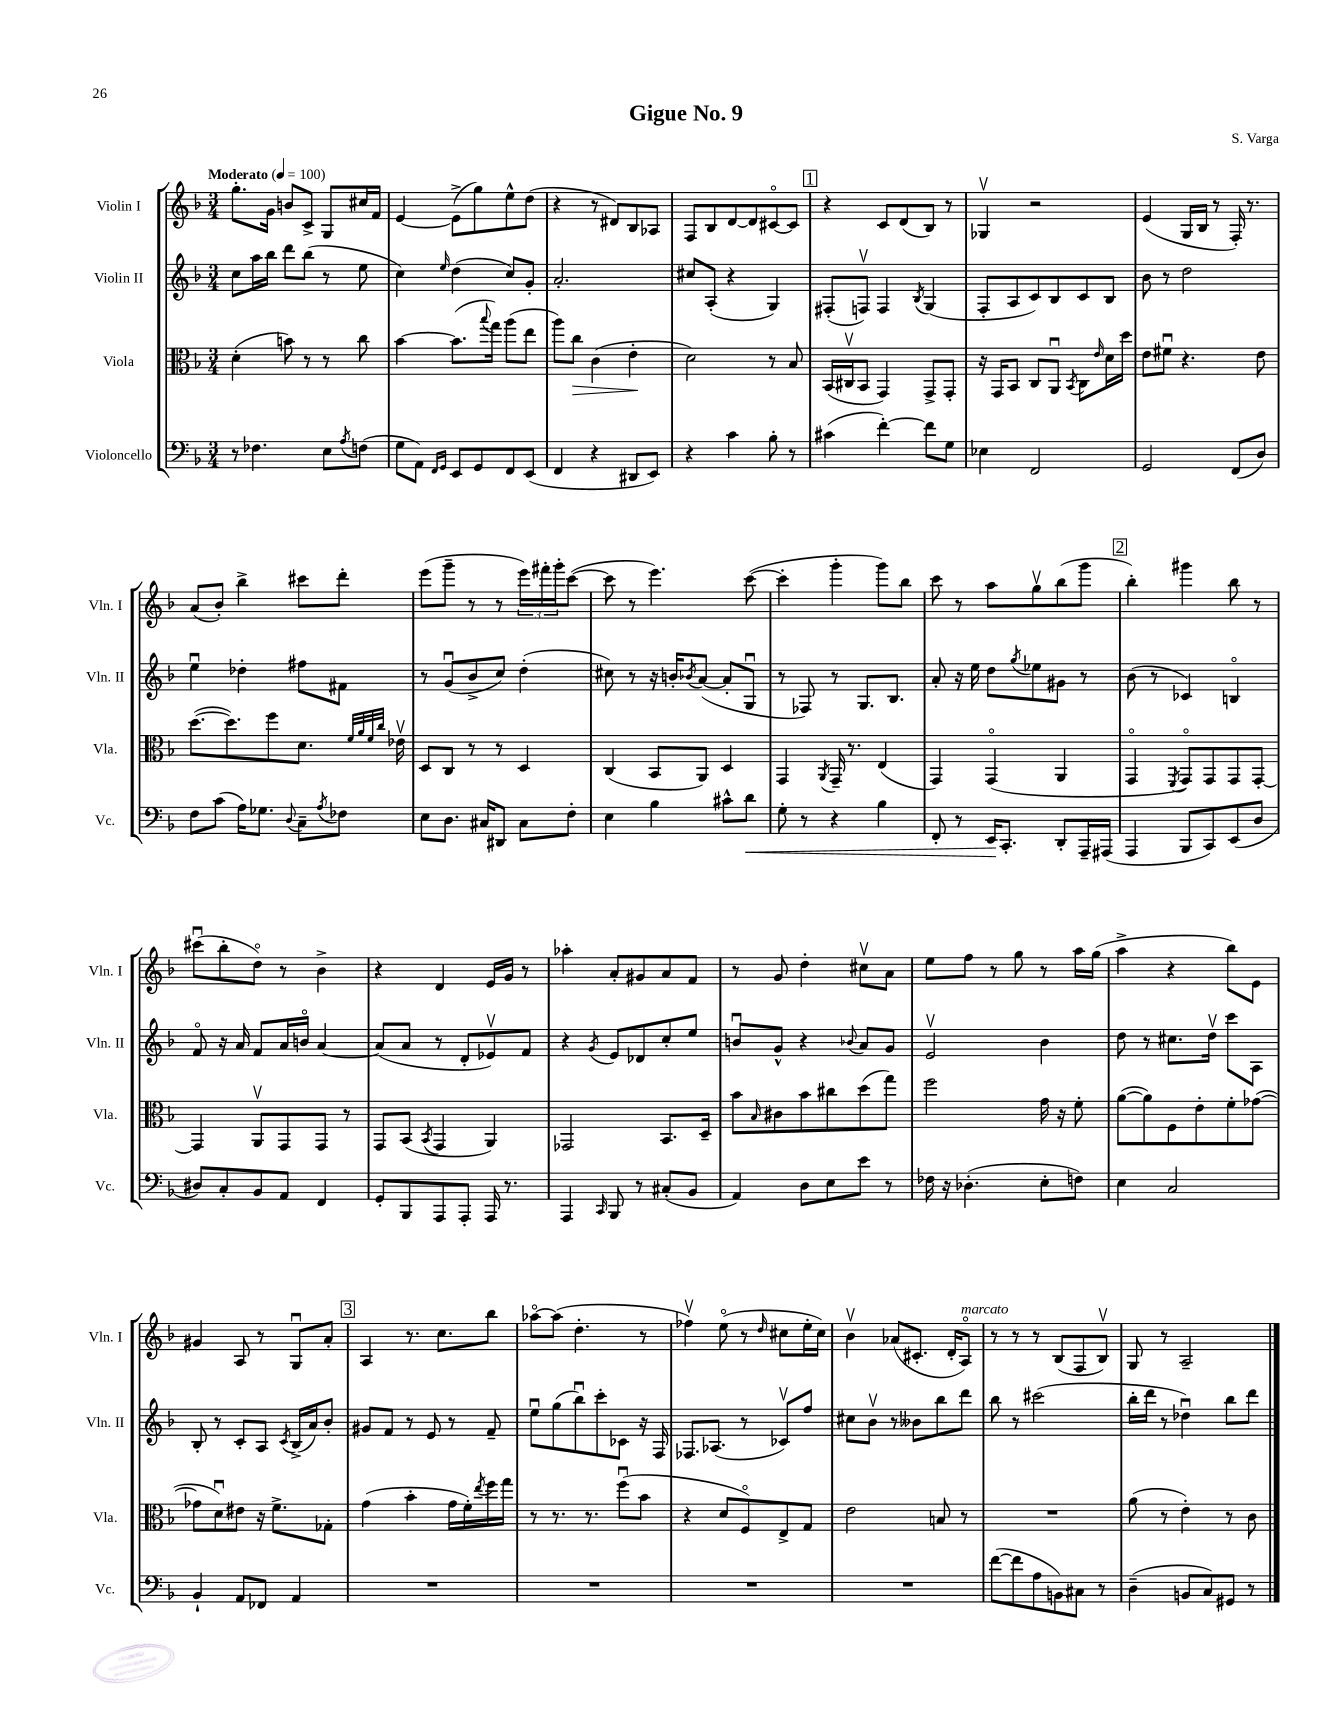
\header { title = "Gigue No. 9" composer = "S. Varga" }
<<
\new StaffGroup <<
\new Staff = "s0" \with { instrumentName = "Violin I" shortInstrumentName = "Vln. I" } {
    \clef treble \key f \major \numericTimeSignature \time 3/4 \tempo "Moderato" 4 = 100
    g''8.-. g'16 b'8 c'8-> g8 cis''16 f'16 |
    e'4~ e'8->( g''8) e''8-^ d''8( |
    r4 r8 dis'8) bes8 aes8 |
    f8 bes8 d'8~ d'8 cis'8~\flageolet cis'8 |
    \mark \markup { \box "1" } r4 c'8 d'8( bes8) r8 |
    ges4\upbow r2 |
    e'4( g16 bes16 r8 f16-.) r8. |
    a'8( bes'8-.) bes''4-> cis'''8 d'''8-. |
    e'''8( g'''8-- r8 r8 \tuplet 3/2 { e'''16) fis'''16-. g'''16-. } c'''8~( |
    c'''8 r8 e'''4.) c'''8~( |
    c'''4-. g'''4-. g'''8) bes''8 |
    c'''8 r8 a''8 g''8\upbow bes''8( g'''8 |
    \mark \markup { \box "2" } bes''4-.) gis'''4 bes''8 r8 |
    cis'''8\downbow( bes''8-. d''8\flageolet) r8 bes'4-> |
    r4 d'4 e'16 g'16 r8 |
    aes''4-. a'8-. gis'8 a'8 f'8 |
    r8 g'8 d''4-. cis''8\upbow a'8 |
    e''8 f''8 r8 g''8 r8 a''16 g''16( |
    a''4-> r4 bes''8) e'8 |
    gis'4 a8 r8 g8\downbow a'8-. |
    \mark \markup { \box "3" } a4 r8. c''8. bes''8 |
    aes''8~\flageolet aes''8( d''4.-. r8 |
    fes''4\upbow) e''8\flageolet( r8 \grace { d''16 } cis''8 e''16-. cis''16) |
    bes'4\upbow aes'8( cis'8.-. d'16-. a8\flageolet^\markup { \italic "marcato" }) |
    r8 r8 r8 bes8( f8 bes8\upbow) |
    g8 r8 a2-- \bar "|." |
}
\new Staff = "s1" \with { instrumentName = "Violin II" shortInstrumentName = "Vln. II" } {
    \clef treble \key f \major \numericTimeSignature \time 3/4
    c''8 a''16 bes''16 d'''8 bes''8( r8 e''8 |
    c''4) \grace { e''16 } d''4( c''8) g'8-. |
    a'2.-. |
    cis''8 a8-.( r4 g4) |
    \mark \markup { \box "1" } fis8-.( f8\upbow) f4 \acciaccatura { bes8 } g4( |
    f8-. a8 c'8) bes8 c'8 bes8 |
    bes'8 r8 d''2 |
    e''4\downbow des''4-. fis''8 fis'8 |
    r8 g'8\downbow( bes'8-> c''8) d''4-.( |
    cis''8) r8 r16 b'16-. \acciaccatura { bes'8 } a'8~( a'8-. g8\downbow |
    r8 fes8) r8 g8. bes8. |
    a'8-. r16 e''16 d''8 \acciaccatura { g''8 } ees''8 gis'8 r8 |
    \mark \markup { \box "2" } bes'8( r8 ces'4) b4\flageolet |
    f'8\flageolet r16 a'16 f'8 a'16 b'16\flageolet a'4~ |
    a'8( a'8 r8 d'8-. ees'8\upbow) f'8 |
    r4 \acciaccatura { g'8 } e'8 des'8 c''8-. e''8 |
    b'8\downbow g'8-^ r4 \appoggiatura { bes'8 } a'8 g'8 |
    e'2\upbow bes'4 |
    d''8 r8 cis''8. d''16\upbow c'''8 a8 |
    bes8-. r8 c'8-. a8 \acciaccatura { c'8 } bes16->( a'16) bes'8-. |
    \mark \markup { \box "3" } gis'8 f'8 r8 e'8 r8 f'8-- |
    e''8\downbow g''8( bes''8\downbow) c'''8-. ces'8 r16 f16 |
    fes8. aes8.( r8 ces'8\upbow) f''8 |
    cis''8 bes'8\upbow r8 beses'8 bes''8 d'''8 |
    bes''8 r8 cis'''2( |
    bes''16-. d'''16 r8 des''4\downbow) bes''8 d'''8 \bar "|." |
}
\new Staff = "s2" \with { instrumentName = "Viola" shortInstrumentName = "Vla." } {
    \clef alto \key f \major \numericTimeSignature \time 3/4
    d'4-.( b'8) r8 r8 c''8 |
    bes'4~ bes'8.( \appoggiatura { bes''8 } g''16) a''8( e''8 |
    a''8) c''8\> c'4( e'4-.\! |
    d'2) r8 bes8 |
    \mark \markup { \box "1" } bes,16( cis16\upbow bes,8 g,4) g,8-> g,8-. |
    r16 g,16 bes,8 c8 a,8\downbow \acciaccatura { bes,8 } c8 \grace { e'16 } d'16 d''16 |
    e'8 fis'8\downbow r4. e'8 |
    d''8.~( d''8.) f''8 d'8. \grace { f'32 a'32 f'32 c''32 } ees'16\upbow |
    d8 c8 r8 r8 d4 |
    c4( bes,8 a,8) d4 |
    g,4 \acciaccatura { a,8 } g,16-- r8. e4( |
    g,4) g,4\flageolet( a,4 |
    \mark \markup { \box "2" } g,4\flageolet \acciaccatura { f,8 } g,8\flageolet) g,8 g,8 g,8~-. |
    g,4 a,8\upbow g,8 g,8 r8 |
    g,8 bes,8( \acciaccatura { bes,8 } g,4 a,4) |
    ges,2 bes,8. d16-- |
    bes'8 \grace { bes16 } cis'8 bes'8 cis''8 d''8( g''8) |
    f''2 g'16 r16 f'8-. |
    a'8~( a'8) f8 e'8-. f'8-. ges'8~( |
    ges'8 d'8\downbow) eis'8 r16 f'8.-> ges8-. |
    \mark \markup { \box "3" } g'4( bes'4-. g'16 f'16-.) \acciaccatura { e''8 } f''16 g''16 |
    r8 r8. r8. f''8\downbow( bes'8 |
    r4 d'8 f8\flageolet) e8-> g8 |
    e'2 b8 r8 |
    R2. |
    a'8( r8 e'4-.) r8 c'8 \bar "|." |
}
\new Staff = "s3" \with { instrumentName = "Violoncello" shortInstrumentName = "Vc." } {
    \clef bass \key f \major \numericTimeSignature \time 3/4
    r8 fes4. e8 \acciaccatura { a8 } f8( |
    g8 a,8) \grace { f,16 g,16 } e,8 g,8 f,8 e,8( |
    f,4 r4 dis,8 e,8) |
    r4 c'4 bes8-. r8 |
    \mark \markup { \box "1" } cis'4( f'4~-.) f'8 g8 |
    ees4 f,2 |
    g,2 f,8( d8) |
    f8 c'8( a16) ges8. \appoggiatura { d8 } c8-- \acciaccatura { a8 } fes8 |
    e8 d8. cis16 dis,8 cis8 f8-. |
    e4 bes4 cis'8-^ d'8\< |
    g8-. r8 r4 bes4 |
    f,8-. r8 e,16\! c,8.-. d,8-. a,,16-- ais,,16( |
    \mark \markup { \box "2" } a,,4 bes,,8 c,8) e,8( d8 |
    dis8) c8-. bes,8 a,8 f,4 |
    g,8-. bes,,8 a,,8 a,,8-. a,,16 r8. |
    a,,4 \grace { c,16 } bes,,8 r8 cis8-.( bes,8 |
    a,4) d8 e8 e'8 r8 |
    fes16 r16 des4.-.( e8-. f8) |
    e4 c2 |
    bes,4-! a,8 fes,8 a,4 |
    \mark \markup { \box "3" } R2. |
    R2. |
    R2. |
    R2. |
    f'8~( f'8 a8 b,8) cis8 r8 |
    d4--( b,8 c8) gis,8 r8 \bar "|." |
}
>>
>>
\layout { \context { \Score \remove "Bar_number_engraver" } }
